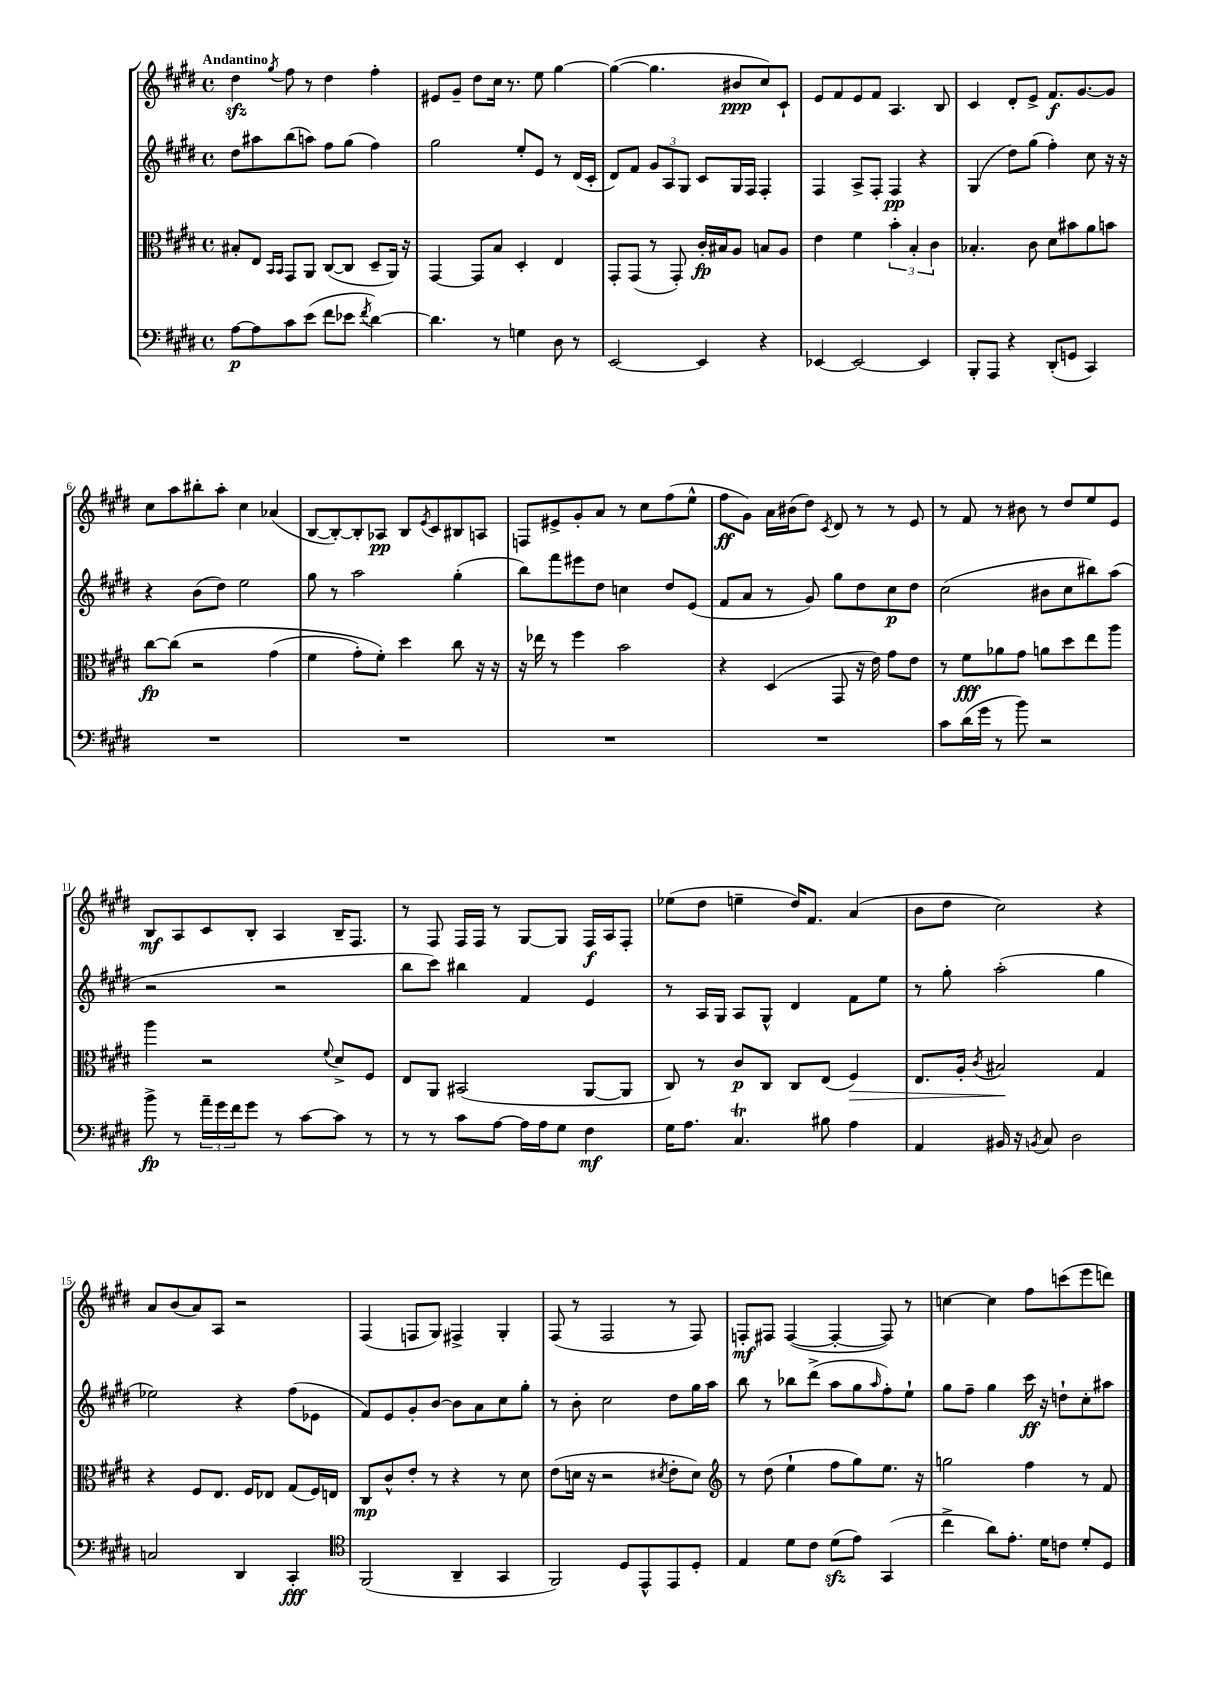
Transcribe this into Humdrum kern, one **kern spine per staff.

**kern	**kern	**kern	**kern
*staff4	*staff3	*staff2	*staff1
*clefF4	*clefC3	*clefG2	*clefG2
*k[f#c#g#d#]	*k[f#c#g#d#]	*k[f#c#g#d#]	*k[f#c#g#d#]
*M4/4	*M4/4	*M4/4	*M4/4
*met(c)	*met(c)	*met(c)	*met(c)
[8A\L	8B#'/L	8dd#\L	4dd#\
8A\]	8E/J	8aa#\	.
.	16qqBB/LL	.	.
.	16qqBB/JJ	.	8qgg#/
8c#\	8GG#/L	(8bb\	8ff#\
(8e\J	8AA/J	8aa\J)	8r
8f#\L	([8C#/L	8ff#\L	4dd#\
8e-\J	8C#/]J	(8gg#\J	.
8qf#/	.	.	.
[4d#\)	8D#~/L	4ff#\)	4ff#'\
.	16AA/Jk)	.	.
.	16r	.	.
=	=	=	=
4.d#\]	[4GG#/	2gg#\	8e#/L
.	.	.	8g#~/J
.	8GG#/]L	.	8dd#\L
8r	8B/J	.	16cc#\Jk
.	.	.	8.r
4G\	4D#'/	8ee'/L	.
.	.	8e/J	8ee\
8D#\	4E/	8r	[4gg#\
8r	.	(16d#/LL	.
.	.	16c#'/JJ	.
=	=	=	=
[2EE/	8GG#'/L	8d#/L)	(4gg#\_
.	(8GG#/J	8f#/J	.
.	8r	12g#/L	4.gg#\]
.	.	12A/	.
.	8GG#'/)	.	.
.	.	12G#/J	.
4EE/]	16c#'/LL	8c#/L	.
.	16B#/J	.	.
.	8A/J	16G#/L	8b#/L
.	.	16F#/JJ	.
4r	8B/L	4F#'/	8cc#/)
.	8A/J	.	8c#`/J
=	=	=	=
[4EE-/	4e\	4F#/	8e/L
.	.	.	8f#/
2EE-/_	4f#\	8A^/L	8e/
.	.	8F#'/J	8f#/J
.	6b'\	4F#/	4.A/
.	6B'/	.	.
4EE-/]	.	4r	.
.	6c#\	.	.
.	.	.	8B/
=	=	=	=
8BBB'/L	4.B-'/	(4G#/	4c#/
8AAA/J	.	.	.
4r	.	8dd#\L)	8d#'/L
.	8c#\	(8gg#\J	8e^/J
(8DD#'/L	8d#\L	4ff#'\)	8.f#/L
8GG/J	8b#\	.	.
.	.	.	[8.g#/
4CC#/)	8a\	8cc#\	.
.	8b\J	16r	8g#/]J
.	.	16r	.
=	=	=	=
1r	[8cc#\L	4r	8cc#\L
.	&(8cc#\]J	.	8aa\
.	2r	(8b\L	8bb#'\
.	.	8dd#\J)	8aa'\J
.	.	2ee\	4cc#\
.	(4g#\	.	(4a-/
=	=	=	=
1r	4f#\	8gg#\	[8B/L
.	.	8r	8B'/_)
.	8g#'\L)	2aa\	8B'/]
.	8f#'\J&)	.	8A-/J
.	4dd#\	.	8B/L
.	.	.	8qe/
.	.	.	8c#/
.	8cc#\	(4gg#'\	8B#/
.	16r	.	8A/J
.	16r	.	.
=	=	=	=
1r	16r	8bb\L)	8F/L
.	16ee-\	.	.
.	8r	8fff#\	8e#^/
.	4ff#\	8eee#\	8g#'/
.	.	8dd#\J	8a/J
.	2b\	4cc\	8r
.	.	.	8cc#\L
.	.	8dd#/L	(8ff#\
.	.	(8e/J	8ee^^\J
=	=	=	=
1r	4r	8f#/L	8ff#\L
.	.	8a/J	8g#\J)
.	(4D#/	8r	16a\LL
.	.	.	(16b#\J
.	.	8g#/)	8dd#\J)
.	.	.	8qc#/
.	8GG#/	8gg#\L	8d#/
.	16r	8dd#\	8r
.	16e\)	.	.
.	8g#\L	8cc#\	8r
.	8e\J	8dd#\J	8e/
=	=	=	=
8c#\L	8r	(2cc#\	8r
(16d#\L	8f#\L	.	8f#/
16g#\JJ	.	.	.
8r	8a-\	.	8r
8b\)	8g#\J	.	8b#\
2r	8a\L	8b#\L	8r
.	8dd#\	8cc#\	8dd#/L
.	8ee\	8bb#\)	8ee/
.	8aa\J	(8aa\J	8e/J
=	=	=	=
8b^\	4aa\	2r	8B/L
8r	.	.	8A/
24a~\LL	2r	.	8c#/
24g#\	.	.	.
24f#\J	.	.	.
8g#\J	.	.	8B'/J
8r	.	2r	4A/
[8c#\L	.	.	.
.	8qqf#/	.	.
8c#\]J	8d#^/L	.	16B~/LK
.	.	.	8.F#/J
8r	8F#/J	.	.
=	=	=	=
8r	8E/L	8bb\L	8r
8r	8AA/J	8ccc#\J)	8F#/
8c#\L	(2BB#/	4bb#\	16F#/LL
.	.	.	16F#/JJ
[8A\J	.	.	8r
16A\]LL	.	4f#/	[8G#/L
16A\J	.	.	.
8G#\J	.	.	8G#/]J
4F#\	[8AA/L	4e/	16F#/LL
.	.	.	16A/J
.	8AA/]J	.	8F#'/J
=	=	=	=
16G#\LK	8C#/)	8r	(8ee-\L
8.A\J	.	.	.
.	8r	16A/LL	8dd#\J
.	.	16G#/JJ	.
4.C#/	8c#/L	8A/L	4ee~\
.	8C#/J	8G#^^/J	.
.	8C#/L	4d#/	16dd#/LK)
.	.	.	8.f#/J
8B#\	(8E/J	.	.
4A\	4F#/)	8f#\L	(4a/
.	.	8ee\J	.
=	=	=	=
4AA/	8.E/L	8r	8b\L
.	.	8gg#'\	8dd#\J
.	16A'/Jk	.	.
.	8qc#/	.	.
16BB#/	2B#/	(2aa'\	2cc#\)
16r	.	.	.
8qBB/	.	.	.
8C#/	.	.	.
2D#\	.	.	.
.	4G#/	4gg#\	4r
=	=	=	=
2C/	4r	2ee-\)	8a/L
.	.	.	(8b/
.	8F#/L	.	8a/)
.	8.E/J	.	8A/J
4DD#/	.	4r	2r
.	16F#/LK	.	.
.	8E-/J	.	.
4CC#'/	(8G#/L	(8ff#\L	.
.	16F#/L)	8e-\J	.
.	16E/JJ	.	.
=	=	=	=
*clefC4	*	*	*
(2FF#/	8C#/L	8f#/L)	(4F#/
.	8c#^^/	8e/	.
.	8e'/J	8g#'/	8F/L
.	8r	[8b/J	8G#/J)
4AA~/	4r	8b\]L	4F#^/
.	.	8a\	.
4GG#/	8r	8cc#\	4G#'/
.	8d#\	8gg#'\J	.
=	=	=	=
2FF#/)	(8e\L	8r	(8F#/
.	16d\Jk	8b'\	8r
.	16r	.	.
.	2r	2cc#\	2F#/
8D#/L	.	.	.
8EE^^/	.	.	.
.	8qd#/	.	.
8EE/	8e'\L	8dd#\L	8r
8D#'/J	8d#\J)	16gg#\L	8F#/)
.	.	16aa\JJ	.
=	=	=	=
*	*clefG2	*	*
4E/	8r	8bb\	8F'/L
.	(8dd#\	8r	8F#/J
8d#\L	4ee`\	8bb-\L	([4F#/
8c#\J	.	(8ddd#^\J	.
(8d#\L	8ff#\L	8aa\L	4F#'/_
8e\J)	8gg#\)	8gg#\	.
.	.	16qqaa/	.
(4GG#/	8.ee\J	8ff#'\)	8F#/])
.	.	8ee`\J	8r
.	16r	.	.
=	=	=	=
4cc#^\	2gg\	8gg#\L	[4cc\
.	.	8ff#~\J	.
8a\L)	.	4gg#\	4cc\]
8.e'\J	.	.	.
.	4ff#\	16ccc#\	8ff#\L
16d#\LK	.	16r	.
8c\J	.	8dd`\L	(8ccc\
8d#'/L	8r	8cc#'\	8eee\
8D#/J	8f#/	8aa#\J	8ddd\J)
==	==	==	==
*-	*-	*-	*-
